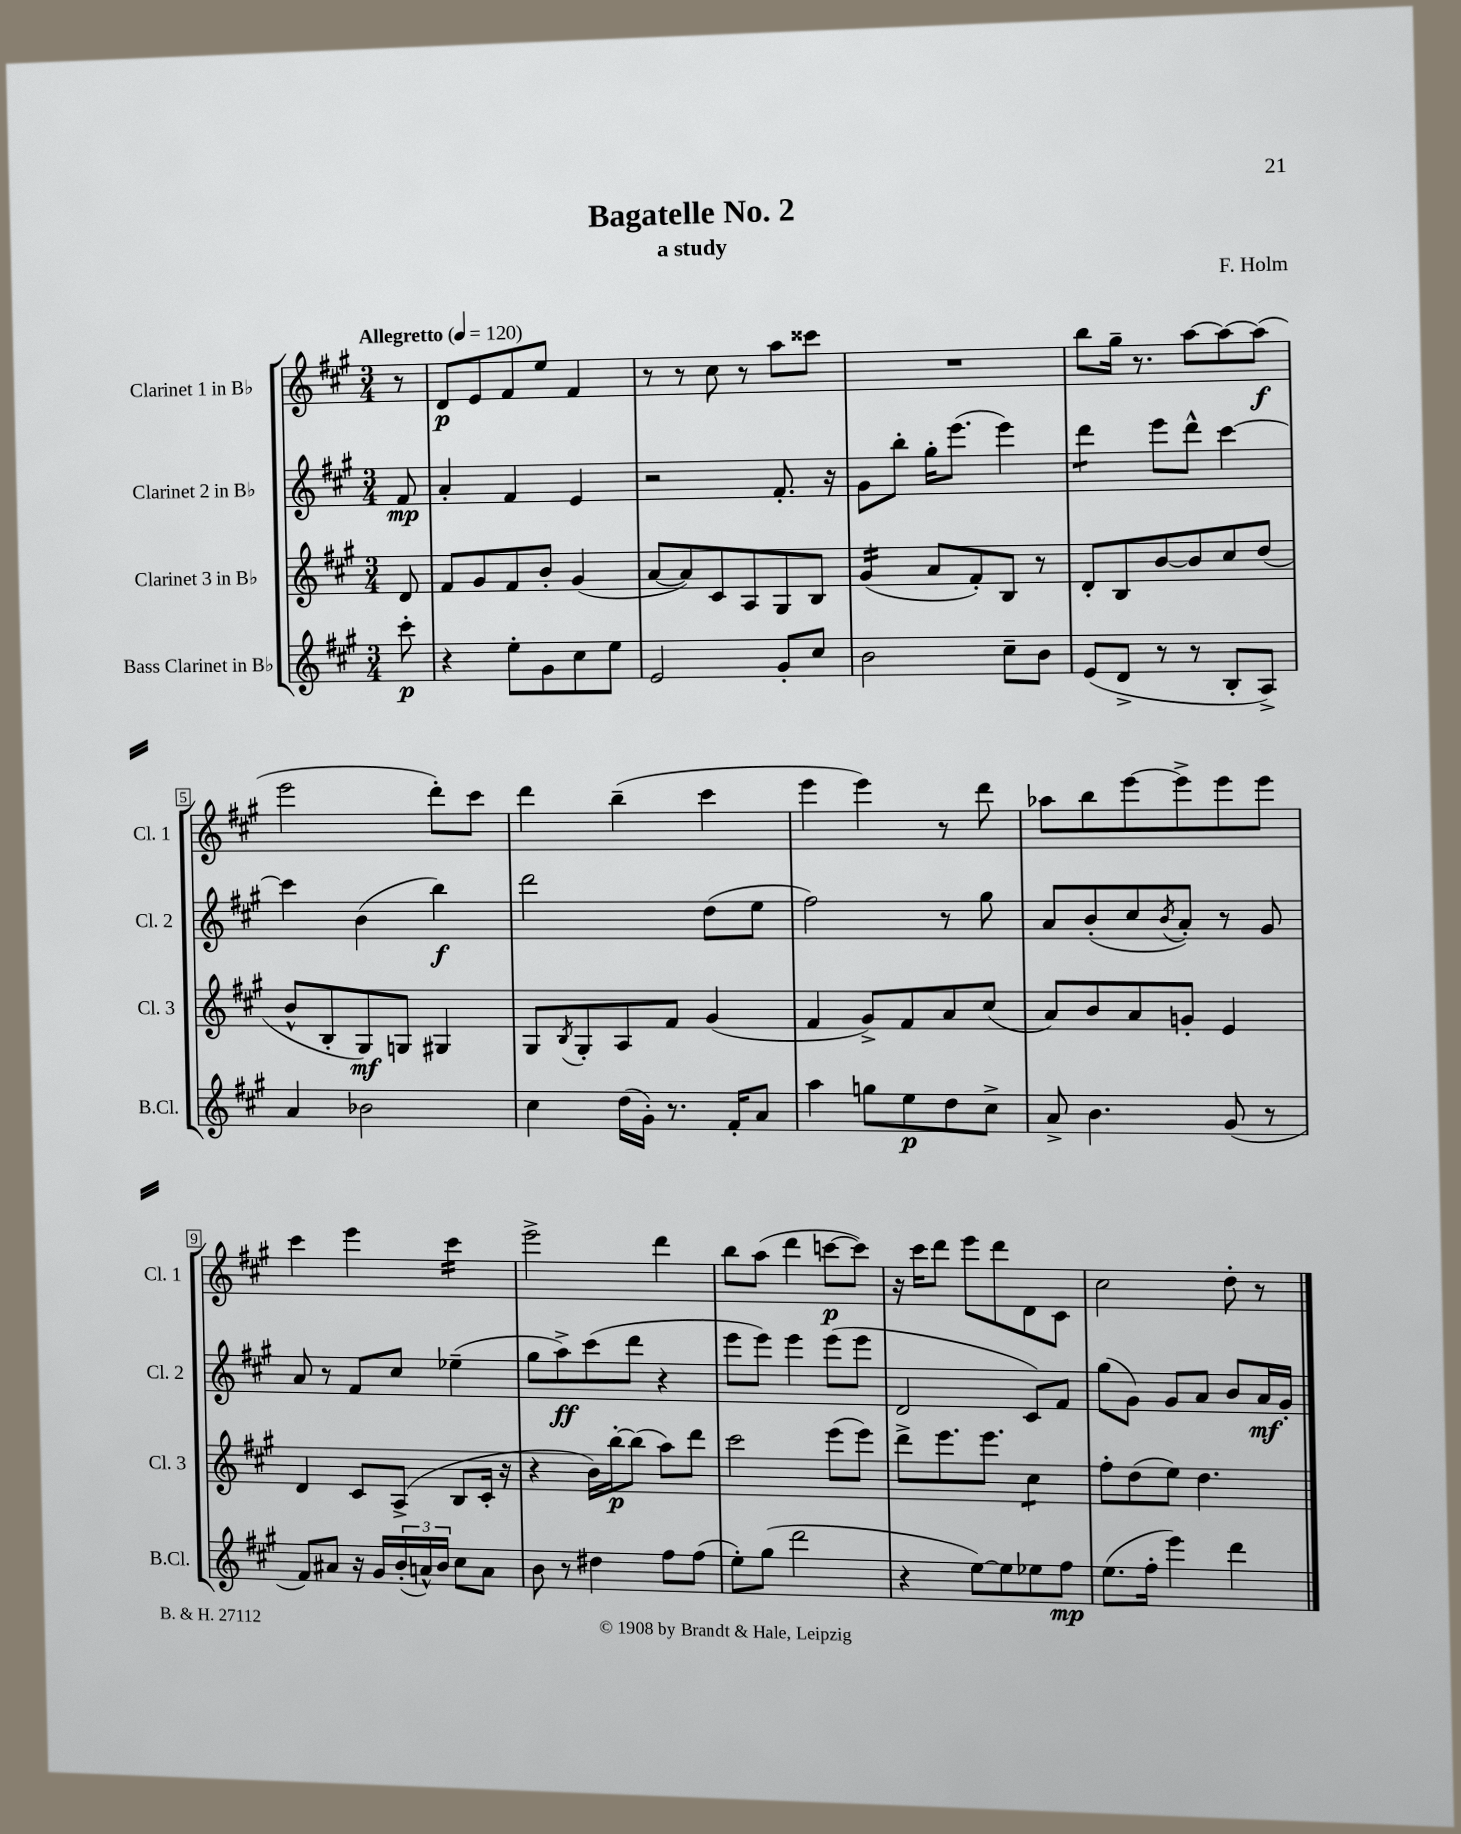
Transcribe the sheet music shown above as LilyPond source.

\header { title = "Bagatelle No. 2" composer = "F. Holm" subtitle = "a study" }
<<
\new StaffGroup <<
\new Staff = "s0" \with { instrumentName = "Clarinet 1 in Bb" shortInstrumentName = "Cl. 1" } {
    \clef treble \key a \major \numericTimeSignature \time 3/4 \partial 8 \tempo "Allegretto" 4 = 120
    r8 |
    d'8\p e'8 fis'8 e''8 fis'4 |
    r8 r8 cis''8 r8 a''8 cisis'''8 |
    R2. |
    b''8 gis''16-- r8. a''8~ a''8~ a''8\f( |
    e'''2 d'''8-.) cis'''8 |
    d'''4 b''4--( cis'''4 |
    e'''4 e'''4) r8 d'''8 |
    aes''8 b''8 e'''8~ e'''8-> e'''8 e'''8 |
    cis'''4 e'''4 cis'''4:16 |
    e'''2-> d'''4 |
    b''8 a''8( d'''4 c'''8~\p c'''8) |
    r16 cis'''16 d'''8 e'''8 d'''8 d'8 cis'8 |
    cis''2 d''8-. r8 \bar "|." |
}
\new Staff = "s1" \with { instrumentName = "Clarinet 2 in Bb" shortInstrumentName = "Cl. 2" } {
    \clef treble \key a \major \numericTimeSignature \time 3/4 \partial 8
    fis'8\mp |
    a'4-. fis'4 e'4 |
    r2 fis'8.-. r16 |
    gis'8 b''8-. gis''16-. e'''8.( e'''4) |
    d'''4:8 e'''8 d'''8-^ cis'''4~ |
    cis'''4 b'4( b''4\f) |
    d'''2 d''8( e''8 |
    fis''2) r8 gis''8 |
    a'8 b'8-.( cis''8 \acciaccatura { b'8 } a'8-.) r8 gis'8 |
    a'8 r8 fis'8 cis''8 ees''4--( |
    gis''8 a''8->\ff) cis'''8( d'''8 r4 |
    e'''8 e'''8) e'''4 e'''8( e'''8 |
    d'2 cis'8) fis'8 |
    gis''8( gis'8) gis'8 a'8 b'8 a'16\mf gis'16-. \bar "|." |
}
\new Staff = "s2" \with { instrumentName = "Clarinet 3 in Bb" shortInstrumentName = "Cl. 3" } {
    \clef treble \key a \major \numericTimeSignature \time 3/4 \partial 8
    d'8 |
    fis'8 gis'8 fis'8 b'8-. gis'4( |
    a'8~ a'8) cis'8 a8 gis8 b8 |
    gis'4:16( a'8 fis'8-.) b8 r8 |
    d'8-. b8 b'8~ b'8 cis''8 d''8( |
    b'8-^ b8-. gis8\mf) g8 gis4 |
    gis8 \acciaccatura { b8 } gis8-. a8 fis'8 gis'4( |
    fis'4 gis'8->) fis'8 a'8 cis''8( |
    a'8) b'8 a'8 g'8-. e'4 |
    d'4 cis'8 a8->( b8 cis'16-. r16 |
    r4 b'16) b''16~-.\p b''8( a''8) d'''8 |
    cis'''2 e'''8( e'''8) |
    d'''8-> e'''8. e'''8. cis''4:8 |
    fis''8-. d''8( e''8) d''4. \bar "|." |
}
\new Staff = "s3" \with { instrumentName = "Bass Clarinet in Bb" shortInstrumentName = "B.Cl." } {
    \clef treble \key a \major \numericTimeSignature \time 3/4 \partial 8
    cis'''8-.\p |
    r4 e''8-. gis'8 cis''8 e''8 |
    e'2 gis'8-. cis''8 |
    b'2 cis''8-- b'8 |
    e'8( d'8-> r8 r8 b8-. a8->) |
    a'4 bes'2 |
    cis''4 d''16( gis'16-.) r8. fis'16-. a'8 |
    a''4 g''8 e''8\p d''8 cis''8-> |
    a'8-> b'4. gis'8( r8 |
    fis'8) ais'8 r16 gis'16 \tuplet 3/2 { b'16-.( a'16-^) b'16 } cis''8 a'8 |
    b'8 r8 dis''4 fis''8 fis''8( |
    e''8-.) gis''8( d'''2 |
    r4 e''8~) e''8 ees''8 fis''8\mp |
    e''8.( fis''16-. e'''4) d'''4 \bar "|." |
}
>>
>>
\layout { \context { \Score \override BarNumber.stencil = #(make-stencil-boxer 0.1 0.3 ly:text-interface::print) } }
